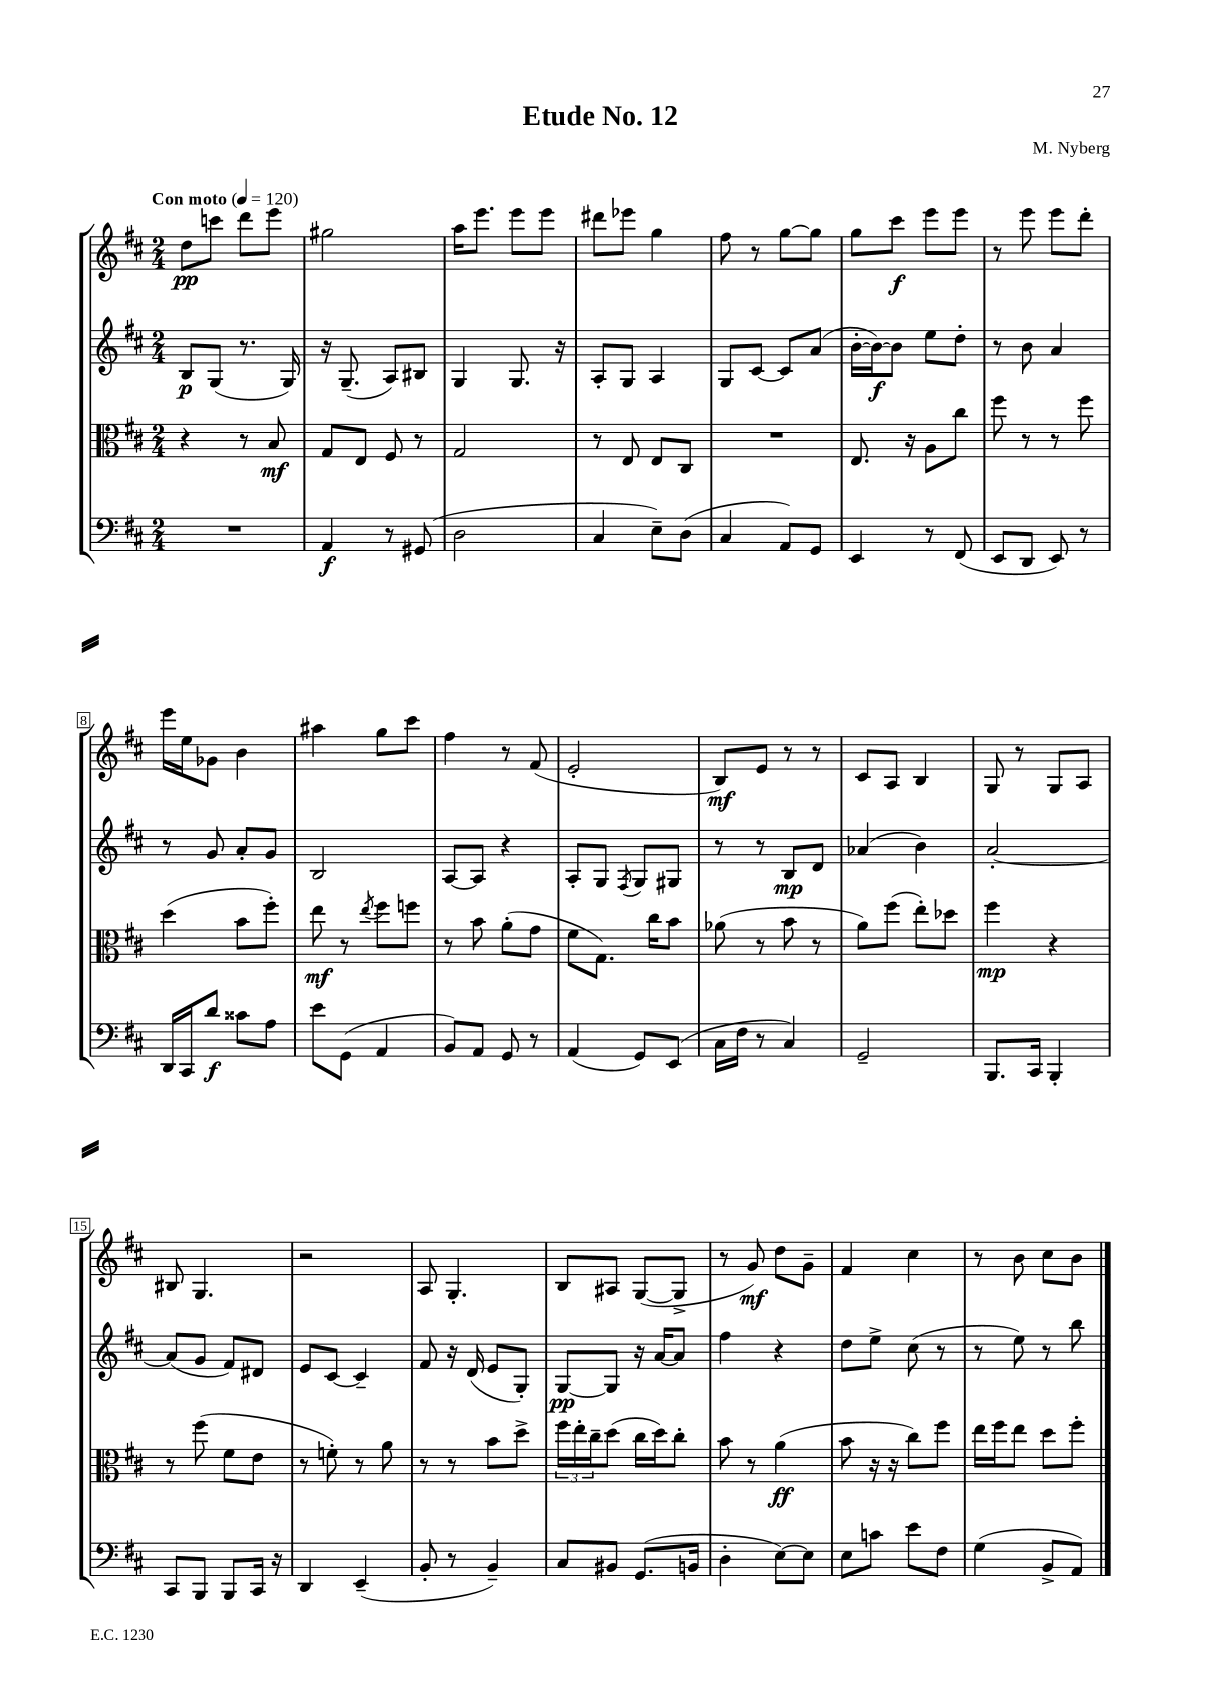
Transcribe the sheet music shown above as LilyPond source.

\header { title = "Etude No. 12" composer = "M. Nyberg" }
<<
\new StaffGroup <<
\new Staff = "s0" {
    \clef treble \key d \major \numericTimeSignature \time 2/4 \tempo "Con moto" 4 = 120
    d''8\pp c'''8 d'''8 e'''8 |
    gis''2 |
    a''16 e'''8. e'''8 e'''8 |
    dis'''8 ees'''8 g''4 |
    fis''8 r8 g''8~ g''8 |
    g''8 cis'''8\f e'''8 e'''8 |
    r8 e'''8 e'''8 d'''8-. |
    e'''16 e''16 ges'8 b'4 |
    ais''4 g''8 cis'''8 |
    fis''4 r8 fis'8( |
    e'2-. |
    b8\mf) e'8 r8 r8 |
    cis'8 a8 b4 |
    g8 r8 g8 a8 |
    bis8 g4. |
    r2 |
    a8 g4.-. |
    b8 ais8 g8~( g8-> |
    r8 g'8\mf) d''8 g'8-- |
    fis'4 cis''4 |
    r8 b'8 cis''8 b'8 \bar "|." |
}
\new Staff = "s1" {
    \clef treble \key d \major \numericTimeSignature \time 2/4
    b8\p g8( r8. g16) |
    r16 g8.--( a8) bis8 |
    g4 g8. r16 |
    a8-. g8 a4 |
    g8 cis'8~ cis'8 a'8( |
    b'16~-. b'16~\f) b'8 e''8 d''8-. |
    r8 b'8 a'4 |
    r8 g'8 a'8-. g'8 |
    b2 |
    a8~ a8 r4 |
    a8-. g8 \acciaccatura { fis8 } g8 gis8 |
    r8 r8 b8\mp d'8 |
    aes'4( b'4) |
    a'2~-. |
    a'8( g'8 fis'8) dis'8 |
    e'8 cis'8~ cis'4-- |
    fis'8 r16 d'16( e'8 g8-.) |
    g8~\pp g8 r16 a'16~ a'8 |
    fis''4 r4 |
    d''8 e''8-> cis''8( r8 |
    r8 e''8) r8 b''8 \bar "|." |
}
\new Staff = "s2" {
    \clef alto \key d \major \numericTimeSignature \time 2/4
    r4 r8 b8\mf |
    g8 e8 fis8 r8 |
    g2 |
    r8 e8 e8 cis8 |
    R2 |
    e8. r16 a8 cis''8 |
    fis''8 r8 r8 fis''8 |
    d''4( b'8 fis''8-.) |
    e''8\mf r8 \acciaccatura { e''8 } fis''8 f''8 |
    r8 b'8 a'8-.( g'8 |
    fis'8 g8.) cis''16 b'8 |
    aes'8( r8 b'8 r8 |
    a'8) fis''8( e''8-.) des''8 |
    fis''4\mp r4 |
    r8 fis''8( fis'8 e'8 |
    r8 f'8-.) r8 a'8 |
    r8 r8 b'8 d''8-> |
    \tuplet 3/2 { fis''16 e''16-. cis''16-- } d''8( cis''16 d''16) cis''8-. |
    b'8 r8 a'4\ff( |
    b'8 r16 r16 cis''8) fis''8 |
    e''16 fis''16 e''8 d''8 fis''8-. \bar "|." |
}
\new Staff = "s3" {
    \clef bass \key d \major \numericTimeSignature \time 2/4
    R2 |
    a,4\f r8 gis,8( |
    d2 |
    cis4 e8--) d8( |
    cis4 a,8) g,8 |
    e,4 r8 fis,8( |
    e,8 d,8 e,8) r8 |
    d,16 cis,16 d'8\f cisis'8 a8 |
    e'8 g,8( a,4 |
    b,8) a,8 g,8 r8 |
    a,4( g,8) e,8( |
    cis16 fis16 r8 cis4) |
    g,2-- |
    b,,8. cis,16 b,,4-. |
    cis,8 b,,8 b,,8 cis,16 r16 |
    d,4 e,4--( |
    b,8-. r8 b,4--) |
    cis8 bis,8 g,8.( b,16 |
    d4-. e8~) e8 |
    e8 c'8 e'8 fis8 |
    g4( b,8-> a,8) \bar "|." |
}
>>
>>
\layout { \context { \Score \override BarNumber.stencil = #(make-stencil-boxer 0.1 0.3 ly:text-interface::print) } }
